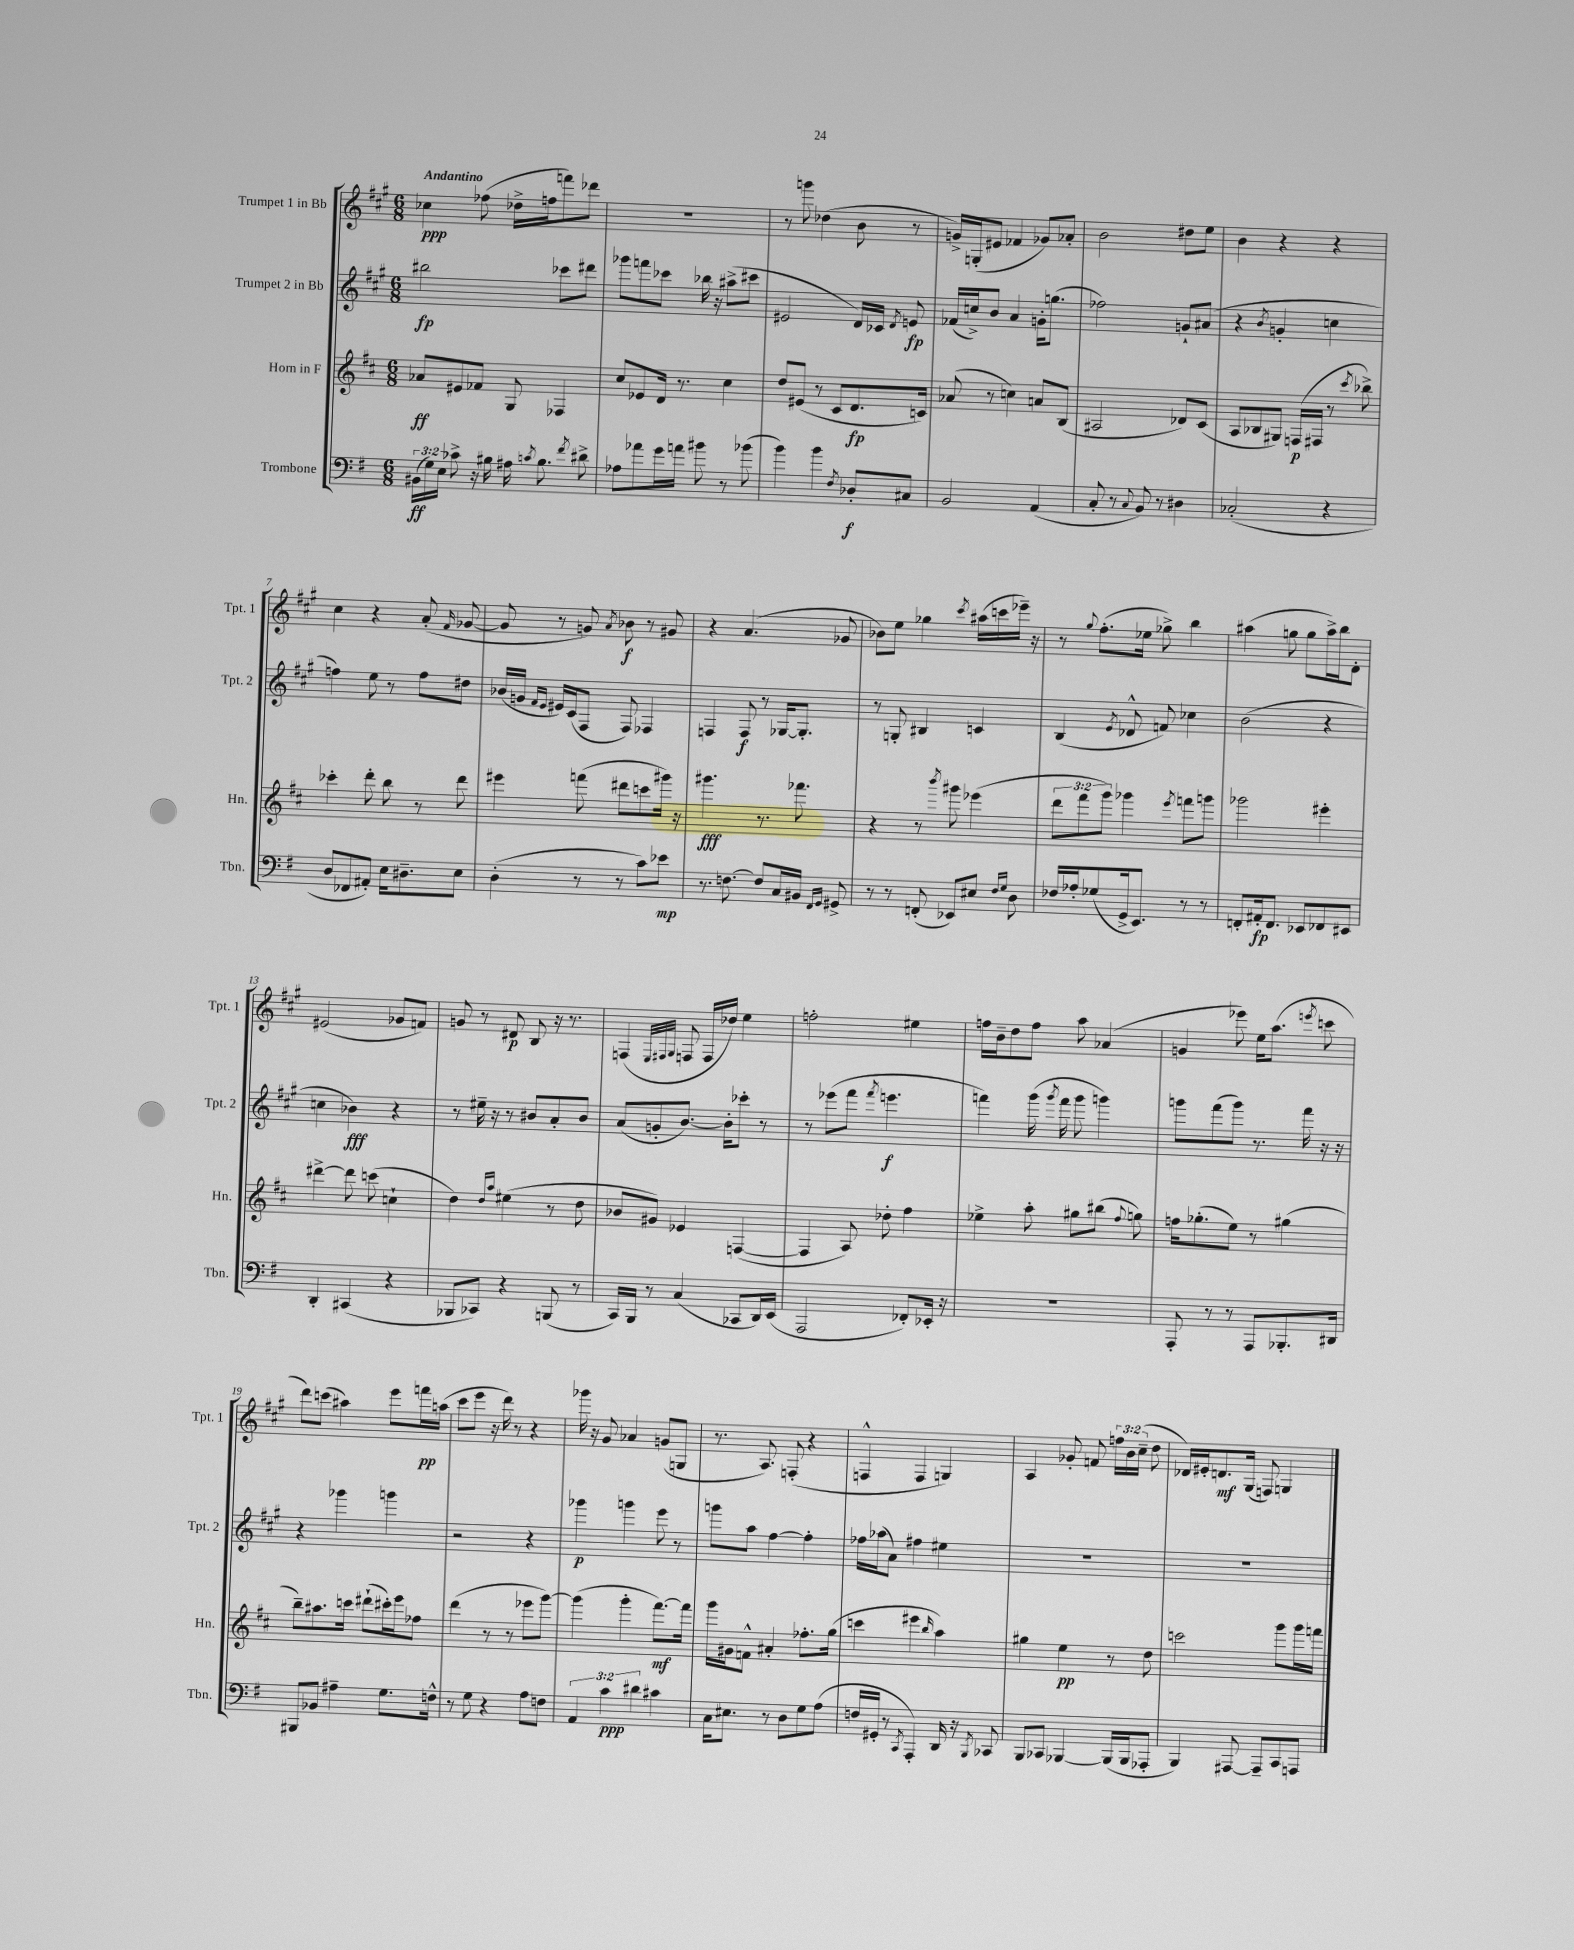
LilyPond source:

<<
\new StaffGroup <<
\new Staff = "s0" \with { instrumentName = "Trumpet 1 in Bb" shortInstrumentName = "Tpt. 1" } {
    \clef treble \key a \major \numericTimeSignature \time 6/8 \override Staff.TupletNumber.text = #tuplet-number::calc-fraction-text \tempo "Andantino"
    \autoBeamOff ces''4\ppp fes''8( des''16[-> f''16 f'''8) des'''8] |
    R2. |
    r8 g'''8 des''4( b'8 r8 |
    g'16[->) g16-.( eis'8] fes'4 ges'8[) aes'8]-. |
    b'2 dis''8[ e''8] |
    b'4 r4 r4 |
    cis''4 r4 a'8-.( \grace { fis'16 } ges'8~ |
    ges'8 r8 g'8) \acciaccatura { a'8 } bes'8\f r8 gis'8 |
    r4 a'4.( ges'8 |
    bes'8[) e''8] ges''4 \acciaccatura { cis'''8 } ais''16[( c'''16 ees'''16]--) r16 |
    r8 \appoggiatura { gis''8 } fis''8.[-.( ees''16] ges''8->) b''4 |
    ais''4( g''8 g''8[ ais''16->) b''16 d'8]-. |
    eis'2( ges'8[ f'8]) |
    g'8 r8 dis'8\p b8 r16 r8. |
    f4( \grace { e32[ fis32 gis32] } f8 f16[ des''16]) e''4 |
    f''2-. eis''4 |
    f''16[ b'16-- d''8 f''8] a''8 aes'4( |
    g'4 ees'''8) e''16[ a''8.]( \acciaccatura { e'''8 } c'''8 |
    d'''8[) c'''8]( ais''4) e'''8[ f'''16\pp a''16]( |
    cis'''8[ e'''8] r16 d'''16) r8 r4 |
    ges'''16 r16 gis'8 aes'4 g'8[( g8] |
    r8. a8.) f8-.( r4 |
    f4-^ f4 g4) |
    a4 ges'8-. f'8 \tuplet 3/2 { f''16[ b'16 cis''16]--( } d''8 |
    des'16[) eis'16-. d'8.\mf gis16]( f8) g4 \bar "|." |
}
\new Staff = "s1" \with { instrumentName = "Trumpet 2 in Bb" shortInstrumentName = "Tpt. 2" } {
    \clef treble \key a \major \numericTimeSignature \time 6/8
    \autoBeamOff bis''2\fp ces'''8[ dis'''8] |
    ges'''8[ f'''8 ces'''8] bes''16 r16 ais''8[->( cis'''8] |
    eis'2 d'16[) ces'16] \acciaccatura { d'8 } e'8\fp |
    fes'16[( c''16->) b'8] a'4 g'16[-. g''8.]( |
    fes''2) g'8[-! ais'8]( |
    r4 \acciaccatura { b'8 } g'4-. c''4 |
    f''4) e''8 r8 f''8[ dis''8] |
    bes'16[( g'16] \grace { fis'16[ e'16] } eis'16[) cis'16( fis8] fis8) fes4 |
    f4 f8\f r8 ges16[~ ges8.]-. |
    r8 g8-. bis4 c'4 |
    b4( \acciaccatura { e'8 } des'8-^ f'8) ces''4 |
    b'2( r4 |
    c''4 bes'4\fff) r4 |
    r8 eis''16-- r16 r8 bis'8[ a'8-. bis'8] |
    a'8[( g'8-. b'8.]~) b'16[-. ces'''8]-. r8 |
    r8 ees'''8[( fis'''8] \acciaccatura { fis'''8 } e'''4.\f |
    f'''4) gis'''16( \acciaccatura { gis'''8 } f'''16 gis'''8 g'''4) |
    g'''8[ fis'''8( g'''8]) r8. fis'''16 r16 r16 |
    r4 ges'''4 g'''4 |
    r2 r4 |
    ges'''4\p g'''4 e'''8 r8 |
    g'''8[ a''8] fis''4~ fis''4-. |
    fes''16[ aes''16( a'8]) fis''4 eis''4 |
    R2. |
    R2. \bar "|." |
}
\new Staff = "s2" \with { instrumentName = "Horn in F" shortInstrumentName = "Hn." } {
    \clef treble \key d \major \numericTimeSignature \time 6/8 \override Staff.TupletNumber.text = #tuplet-number::calc-fraction-text
    \autoBeamOff aes'8[\ff eis'8 fes'8] g8 fes4 |
    cis''8[ ees'8 d'16] r8. cis''4 |
    d''8[ eis'8]( r8 cis'8[ d'8.\fp c'16]) |
    aes'8( r8 c''4) a'8[ b8]( |
    ais2 des'8[) cis'8]( |
    a8[ bes8 gis8]) f16[\p( fis16] r8 \acciaccatura { cis'''8 } bes''8->) |
    ces'''4-. d'''8-. b''8 r8 d'''8 |
    eis'''4 f'''8( dis'''8[ c'''8 gis'''16]) r16 |
    gis'''4.\fff r8. fes'''8. |
    r4 r8 \acciaccatura { b'''8 } gis'''8 ees'''4( |
    \tuplet 3/2 { d'''8[ fis'''8 g'''8]) } ges'''4 \acciaccatura { e'''8 } f'''8[ g'''8] |
    ges'''2 eis'''4-. |
    dis'''4~-> dis'''8 c'''8( c''4-! |
    d''4) \grace { d''16[ a''16] } eis''4( r8 d''8 |
    bes'8[ gis'8]) ees'4 f4~( |
    f4 a8) des''8-. fis''4 |
    ees''4-> a''8-. gis''8[ bis''8]( \appoggiatura { fis''8 } g''8) |
    f''16[ ges''8.-.( e''8]) r8 gis''4( |
    b''8[--) ais''8. c'''16] dis'''8[-!( cis'''16-.) e'''16 fes''8] |
    d'''4( r8 r8 ees'''8[ g'''8]~) |
    g'''4( g'''4-. fis'''8.[~\mf) fis'''16] |
    g'''16[ gis'16 f'8]-^ ais'4-. fes''8.[-. g''16]( |
    c'''4 eis'''4 \grace { b''16 } a''4) |
    gis''4 e''4\pp r8 d''8 |
    c'''2 g'''8[ g'''16 f'''16] \bar "|." |
}
\new Staff = "s3" \with { instrumentName = "Trombone" shortInstrumentName = "Tbn." } {
    \clef bass \key g \major \numericTimeSignature \time 6/8 \override Staff.TupletNumber.text = #tuplet-number::calc-fraction-text
    \autoBeamOff \tuplet 3/2 { bis,16[\ff( g16) e16] } ces'8-> r16 bis16 ais16 \acciaccatura { c'8 } bis8. \acciaccatura { fis'8 } dis'8-> |
    aes8[ aes'8 g'16 a'16] bis'8 r8 bes'8( |
    b'4) b'4 \acciaccatura { fis8 } des8[-.\f cis8] |
    b,2 a,4( |
    c8-. r8 \appoggiatura { c8 } b,8) r8 dis4 |
    ces2-.( r4 |
    d8[ fes,8 ais,8]-.) e16[ dis8.-- e8] |
    d4-.( r8 r8 c'8[) ees'8]\mp |
    r8. f8.~ f8[ c16 bis,16] \grace { fis,16[ g,16] } gis,8-> |
    r8 r8 f,8-.( ees,8[) eis8] \grace { fis16[ g16] } d8 |
    fes16[ aes16-. ges8( g,16-> e,8.]) r8 r8 |
    f,8[-. ais,16-.\fp f,8.] ees,8[ fes,8 eis,8] |
    d,4-. cis,4( r4 |
    bes,,8[ ces,8]) r4 b,,8( r8 |
    c,16[) b,,16] r8 c4( ces,8[ d,16) e,16]( |
    a,,2 fes,8[-.) ees,16]-. r16 |
    R2. |
    a,,8-. r8 r8 a,,8[ bes,,8.-. dis,16] |
    bis,,8[ bes,8] ais4-- g8.[ f16]-^ |
    r8 g8 r4 a8[ f8] |
    \tuplet 3/2 { a,4 c'4\ppp dis'4 } cis'4 |
    c16[ eis8.] r8 d8[ g8 a8]( |
    f16[ gis,16]-. r8 \acciaccatura { c,8 } a,,4-.) d,16 r16 \acciaccatura { b,,8 } ces,8 |
    b,,8[ ces,8] bes,,4~ bes,,16[( bes,,16 aes,,8]-. |
    b,,4) ais,,8~ ais,,8[-- c,8 a,,8] \bar "|." |
}
>>
>>
